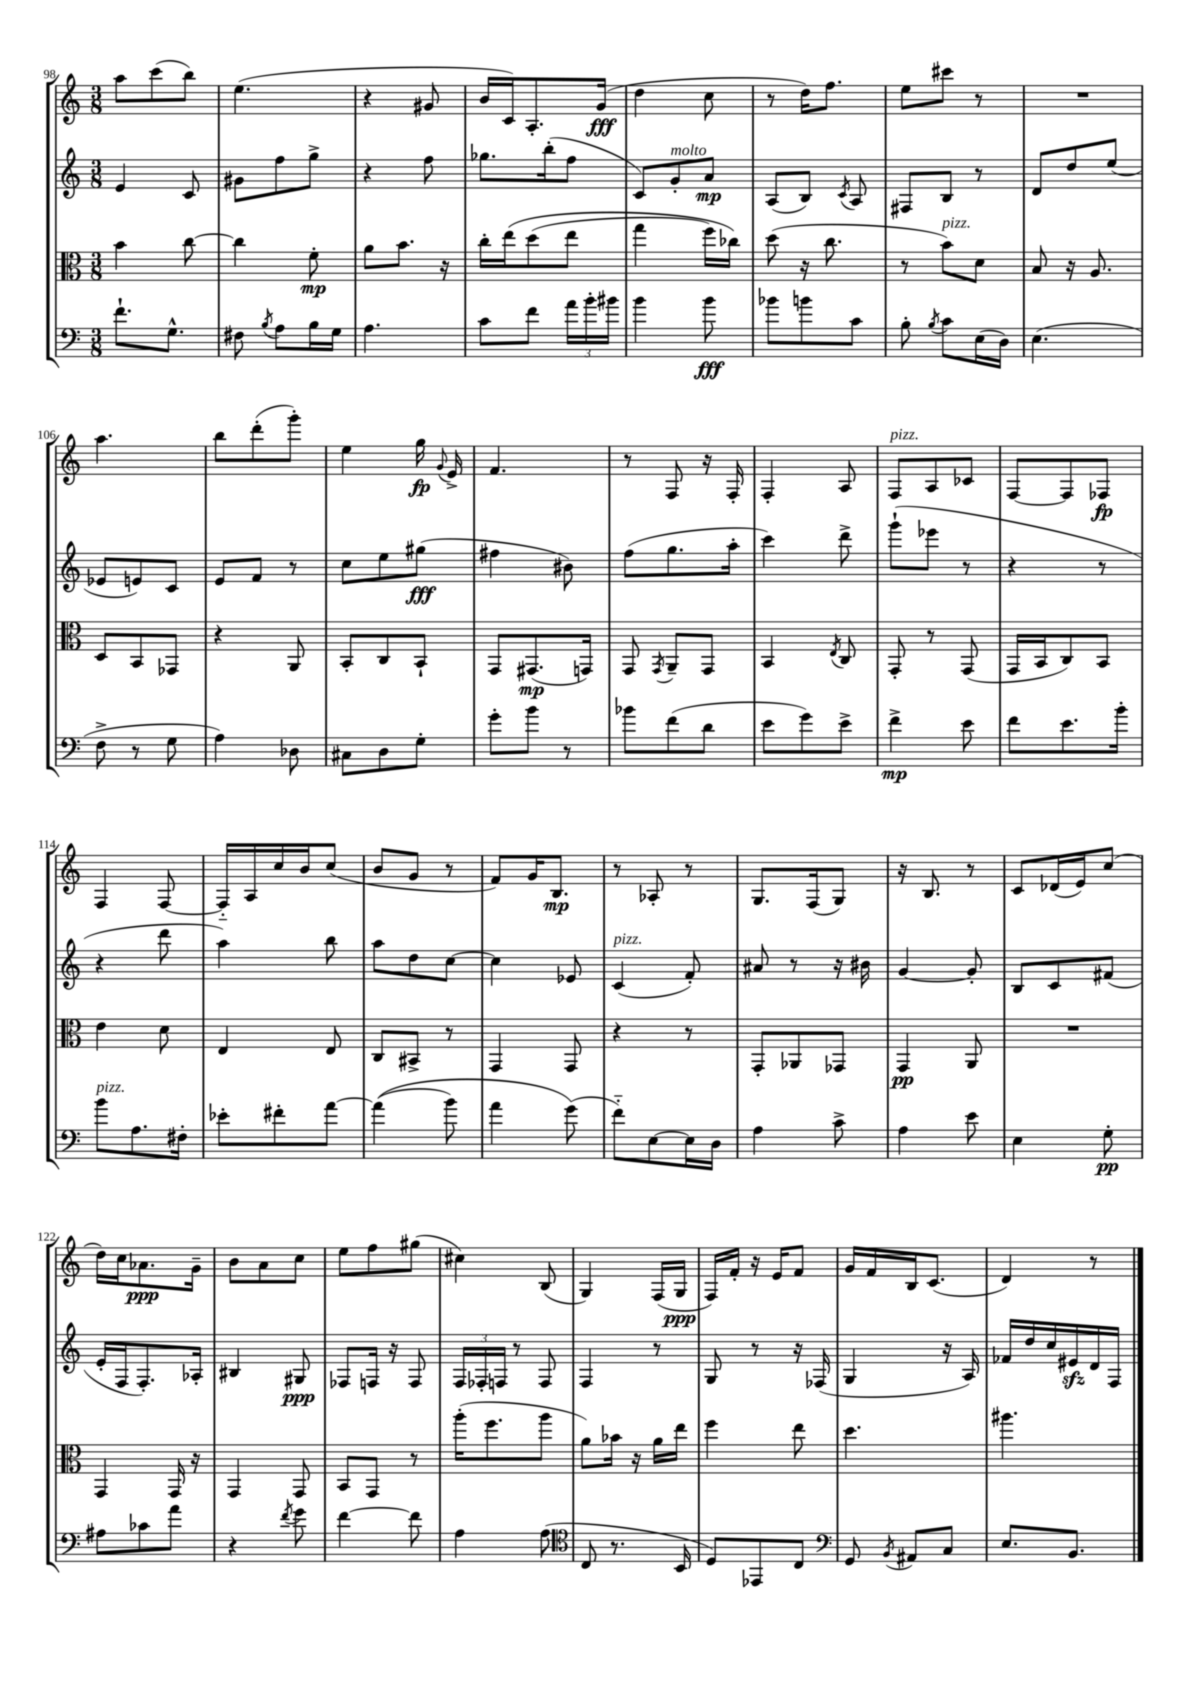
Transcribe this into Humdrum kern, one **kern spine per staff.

**kern	**dynam	**kern	**dynam	**kern	**dynam	**kern	**dynam
*part4	*part4	*part3	*part3	*part2	*part2	*part1	*part1
*staff4	*staff4	*staff3	*staff3	*staff2	*staff2	*staff1	*staff1
*clefF4	*	*clefC3	*	*clefG2	*	*clefG2	*
*k[]	*	*k[]	*	*k[]	*	*k[]	*
*M3/8	*	*M3/8	*	*M3/8	*	*M3/8	*
=98	=98	=98	=98	=98	=98	=98	=98
8.f`\L	.	4b\	.	4e/	.	8aa\L	.
.	.	.	.	.	.	(8ccc\	.
8.G^^\J	.	.	.	.	.	.	.
.	.	[8cc\	.	8c/	.	8bb\J)	.
=99	=99	=99	=99	=99	=99	=99	=99
8F#X\	.	4cc\]	.	8g#X\L	.	(4.ee\	.
8qB/	.	.	.	.	.	.	.
8A\L	.	.	.	8ff\	.	.	.
16B\L	.	8f'\	mp	8gg^\J	.	.	.
16G\JJ	.	.	.	.	.	.	.
=100	=100	=100	=100	=100	=100	=100	=100
4.A\	.	8a\L	.	4r	.	4r	.
.	.	8.b\J	.	.	.	.	.
.	.	.	.	8ff\	.	8g#X/	.
.	.	16r	.	.	.	.	.
=101	=101	=101	=101	=101	=101	=101	=101
8c\L	.	16cc'\LL	.	8.gg-X\L	.	16b/LL	.
.	.	(16ee\J	.	.	.	16c/J)	.
8f\J	.	(8dd\	.	.	.	8.A'/	.
.	.	.	.	(16bb'\k	.	.	.
24a\LL	.	8ee\J	.	8ff\J	.	.	.
24b'\	.	.	.	.	.	.	.
.	.	.	.	.	.	(16g/Jk	fff
24b#X\JJ	.	.	.	.	.	.	.
=102	=102	=102	=102	=102	=102	=102	=102
4b\	.	4gg\	.	8c/L)	.	4dd\	.
!	!	!	!	!LO:TX:a:i:t=molto	!	!	!
.	.	.	.	8g'/	.	.	.
8b\	fff	16ff\LL)	.	8a/J	mp	8cc\	.
.	.	16cc-X\JJ)	.	.	.	.	.
=103	=103	=103	=103	=103	=103	=103	=103
8b-X\L	.	(8dd\	.	(8A/L	.	8r	.
8bn\	.	16r	.	8B/J)	.	16dd\KL)	.
.	.	8.cc\	.	.	.	8.ff\J	.
.	.	.	.	8qc/	.	.	.
8c\J	.	.	.	8A/	.	.	.
=104	=104	=104	=104	=104	=104	=104	=104
8B'\	.	8r	.	8F#X/L	.	8ee\L	.
8qB/	.	.	.	.	.	.	.
!	!	!LO:TX:a:i:t=pizz.	!	!	!	!	!
8c\L	.	8b\L)	.	8B/J	.	8ccc#X\J	.
(16E\L	.	8d\J	.	8r	.	8r	.
16D\JJ)	.	.	.	.	.	.	.
=105	=105	=105	=105	=105	=105	=105	=105
(4.E\	.	8B/	.	8d/L	.	4.r	.
.	.	16r	.	8dd/	.	.	.
.	.	8.A/	.	.	.	.	.
.	.	.	.	(8ee/J	.	.	.
!!LO:LB:g=z
=106	=106	=106	=106	=106	=106	=106	=106
8F^\	.	8D/L	.	8e-X/L	.	4.aa\	.
8r	.	8BB/	.	8en/)	.	.	.
8G\	.	8GG-X/J	.	8c/J	.	.	.
=107	=107	=107	=107	=107	=107	=107	=107
4A\)	.	4r	.	8e/L	.	8bb\L	.
.	.	.	.	8f/J	.	(8ddd'\	.
8D-X\	.	8AA/	.	8r	.	8ggg'\J)	.
=108	=108	=108	=108	=108	=108	=108	=108
8C#X\L	.	8BB'/L	.	8cc\L	.	4ee\	.
8D\	.	8C/	.	8ee\	.	.	.
8G'\J	.	8BB`/J	.	(8gg#X\J	fff	16gg\	fp
.	.	.	.	.	.	8qqg/	.
.	.	.	.	.	.	16e^/	.
=109	=109	=109	=109	=109	=109	=109	=109
8g'\L	.	8GG/L	.	4ff#X\	.	4.f/	.
8b\J	.	(8.GG#X/	mp	.	.	.	.
8r	.	.	.	8b#X\)	.	.	.
.	.	16GGn/Jk)	.	.	.	.	.
=110	=110	=110	=110	=110	=110	=110	=110
8b-X\L	.	8GG/	.	(8ff\L	.	8r	.
.	.	8qGG/	.	.	.	.	.
(8f\	.	8AA~/L	.	8.gg\	.	8F/	.
8d\J	.	8GG/J	.	.	.	16r	.
.	.	.	.	16aa'\Jk	.	16F'/	.
=111	=111	=111	=111	=111	=111	=111	=111
8e\L	.	4BB/	.	4ccc\)	.	4F'/	.
8g\)	.	.	.	.	.	.	.
.	.	8qE/	.	.	.	.	.
8e^\J	.	8C/	.	8ddd^\	.	8A/	.
=112	=112	=112	=112	=112	=112	=112	=112
!	!	!	!	!	!	!LO:TX:a:i:t=pizz.	!
4f^\	mp	8GG'/	.	(8ggg`\L	.	8F/L	.
.	.	8r	.	8eee-X\J	.	8A/	.
8e\	.	(8GG/	.	8r	.	8c-X/J	.
=113	=113	=113	=113	=113	=113	=113	=113
8f\L	.	16GG/LL	.	4r	.	[8F/L	.
.	.	16BB/J	.	.	.	.	.
8.e\	.	8C/)	.	.	.	8F/]	.
.	.	8BB/J	.	8r	.	8F-X/J	fp
16b'\Jk	.	.	.	.	.	.	.
!!LO:LB:g=z
=114	=114	=114	=114	=114	=114	=114	=114
!LO:TX:a:i:t=pizz.	!	!	!	!	!	!	!
8b\L	.	4e\	.	4r	.	4F/	.
8.A\	.	.	.	.	.	.	.
.	.	8d\	.	8ddd\	.	[8F/	.
16F#X'\Jk	.	.	.	.	.	.	.
=115	=115	=115	=115	=115	=115	=115	=115
8e-X'\L	.	4E/	.	4aa\)	.	16F/LL]	.
.	.	.	.	.	.	16A/	.
8f#X'\	.	.	.	.	.	16cc/	.
.	.	.	.	.	.	16b/J	.
[8a\J	.	8E/	.	8bb\	.	(8cc/J	.
=116	=116	=116	=116	=116	=116	=116	=116
((4a\]	.	8C/L	.	8aa\L	.	8b/L	.
.	.	8BB#X^/J	.	8dd\	.	8g/J	.
8b\)	.	8r	.	[8cc\J	.	8r	.
=117	=117	=117	=117	=117	=117	=117	=117
4a\	.	4GG/	.	4cc\]	.	8f/L)	.
.	.	.	.	.	.	16g/K	.
.	.	.	.	.	.	8.B/J	mp
(8g\)	.	8GG/	.	8e-X/	.	.	.
=118	=118	=118	=118	=118	=118	=118	=118
!	!	!	!	!LO:TX:a:i:t=pizz.	!	!	!
8f\L)	.	4r	.	(4c/	.	8r	.
[8E\	.	.	.	.	.	8A-X'/	.
16E\L]	.	8r	.	8f'/)	.	8r	.
16D\JJ	.	.	.	.	.	.	.
=119	=119	=119	=119	=119	=119	=119	=119
4A\	.	8GG'/L	.	8a#X/	.	8.G/L	.
.	.	8AA-X/	.	8r	.	.	.
.	.	.	.	.	.	(16F/k	.
8c^\	.	8GG-X/J	.	16r	.	8G/J)	.
.	.	.	.	16b#X\	.	.	.
=120	=120	=120	=120	=120	=120	=120	=120
4A\	.	4GG/	pp	[4g/	.	16r	.
.	.	.	.	.	.	8.B/	.
8e\	.	8AA/	.	8g'/]	.	8r	.
=121	=121	=121	=121	=121	=121	=121	=121
4E\	.	4.r	.	8B/L	.	8c/L	.
.	.	.	.	8c/	.	(16d-X/L	.
.	.	.	.	.	.	16e/J)	.
8G'\	pp	.	.	(8f#X/J	.	(8cc/J	.
!!LO:LB:g=z
=122	=122	=122	=122	=122	=122	=122	=122
8A#X\L	.	4GG/	.	16e'/LL	.	16dd\LL)	.
.	.	.	.	16F/J	.	16cc\J	.
8c-X\	.	.	.	8.F'/)	.	8.a-X\	ppp
8a\J	.	16GG/	.	.	.	.	.
.	.	16r	.	16A-X'/Jk	.	16g~\Jk	.
=123	=123	=123	=123	=123	=123	=123	=123
4r	.	4GG/	.	4B#X/	.	8b\L	.
.	.	.	.	.	.	8a\	.
8qf/	.	.	.	.	.	.	.
8g\	.	8GG/	.	8G#X/	ppp	8cc\J	.
=124	=124	=124	=124	=124	=124	=124	=124
[4f\	.	8BB/L	.	8F-X/L	.	8ee\L	.
.	.	8GG/J	.	16Fn/Jk	.	8ff\	.
.	.	.	.	16r	.	.	.
8f\]	.	8r	.	8F/	.	(8gg#X\J	.
=125	=125	=125	=125	=125	=125	=125	=125
4A\	.	(16aa'\KL	.	24F/LL	.	4cc#X\)	.
.	.	.	.	24F-X'/	.	.	.
.	.	8.ff\	.	.	.	.	.
.	.	.	.	24Fn/JJ	.	.	.
.	.	.	.	8r	.	.	.
(8A\	.	8aa\J	.	8F/	.	(8B/	.
=126	=126	=126	=126	=126	=126	=126	=126
*clefC4	*	*	*	*	*	*	*
8C/	.	8a\L)	.	4F/	.	4G/)	.
8.r	.	16b-X\Jk	.	.	.	.	.
.	.	16r	.	.	.	.	.
.	.	16a\LL	.	8r	.	(16F/LL	.
16BB/	.	16ee\JJ	.	.	.	16G/JJ	ppp
=127	=127	=127	=127	=127	=127	=127	=127
8D/L)	.	4ff\	.	8G/	.	16F/LL)	.
.	.	.	.	.	.	16f'/JJ	.
8EE-X/	.	.	.	8r	.	16r	.
.	.	.	.	.	.	16e/KL	.
8C/J	.	8ee\	.	16r	.	8f/J	.
.	.	.	.	(16F-X/	.	.	.
=128	=128	=128	=128	=128	=128	=128	=128
*clefF4	*	*	*	*	*	*	*
8GG/	.	4.dd\	.	4G/	.	16g/LL	.
.	.	.	.	.	.	16f/	.
8qBB/	.	.	.	.	.	.	.
8AA#X/L	.	.	.	.	.	16B/J	.
.	.	.	.	.	.	(8.c/J	.
8C/J	.	.	.	16r	.	.	.
.	.	.	.	16A/)	.	.	.
=129	=129	=129	=129	=129	=129	=129	=129
8.E/L	.	4.aa#X\	.	16f-X/LL	.	4d/)	.
.	.	.	.	16dd/	.	.	.
.	.	.	.	16cc/	.	.	.
8.BB/J	.	.	.	16e#Xzz/	.	.	.
.	.	.	.	16d/	.	8r	.
.	.	.	.	16F/JJ	.	.	.
==	==	==	==	==	==	==	==
*-	*-	*-	*-	*-	*-	*-	*-
